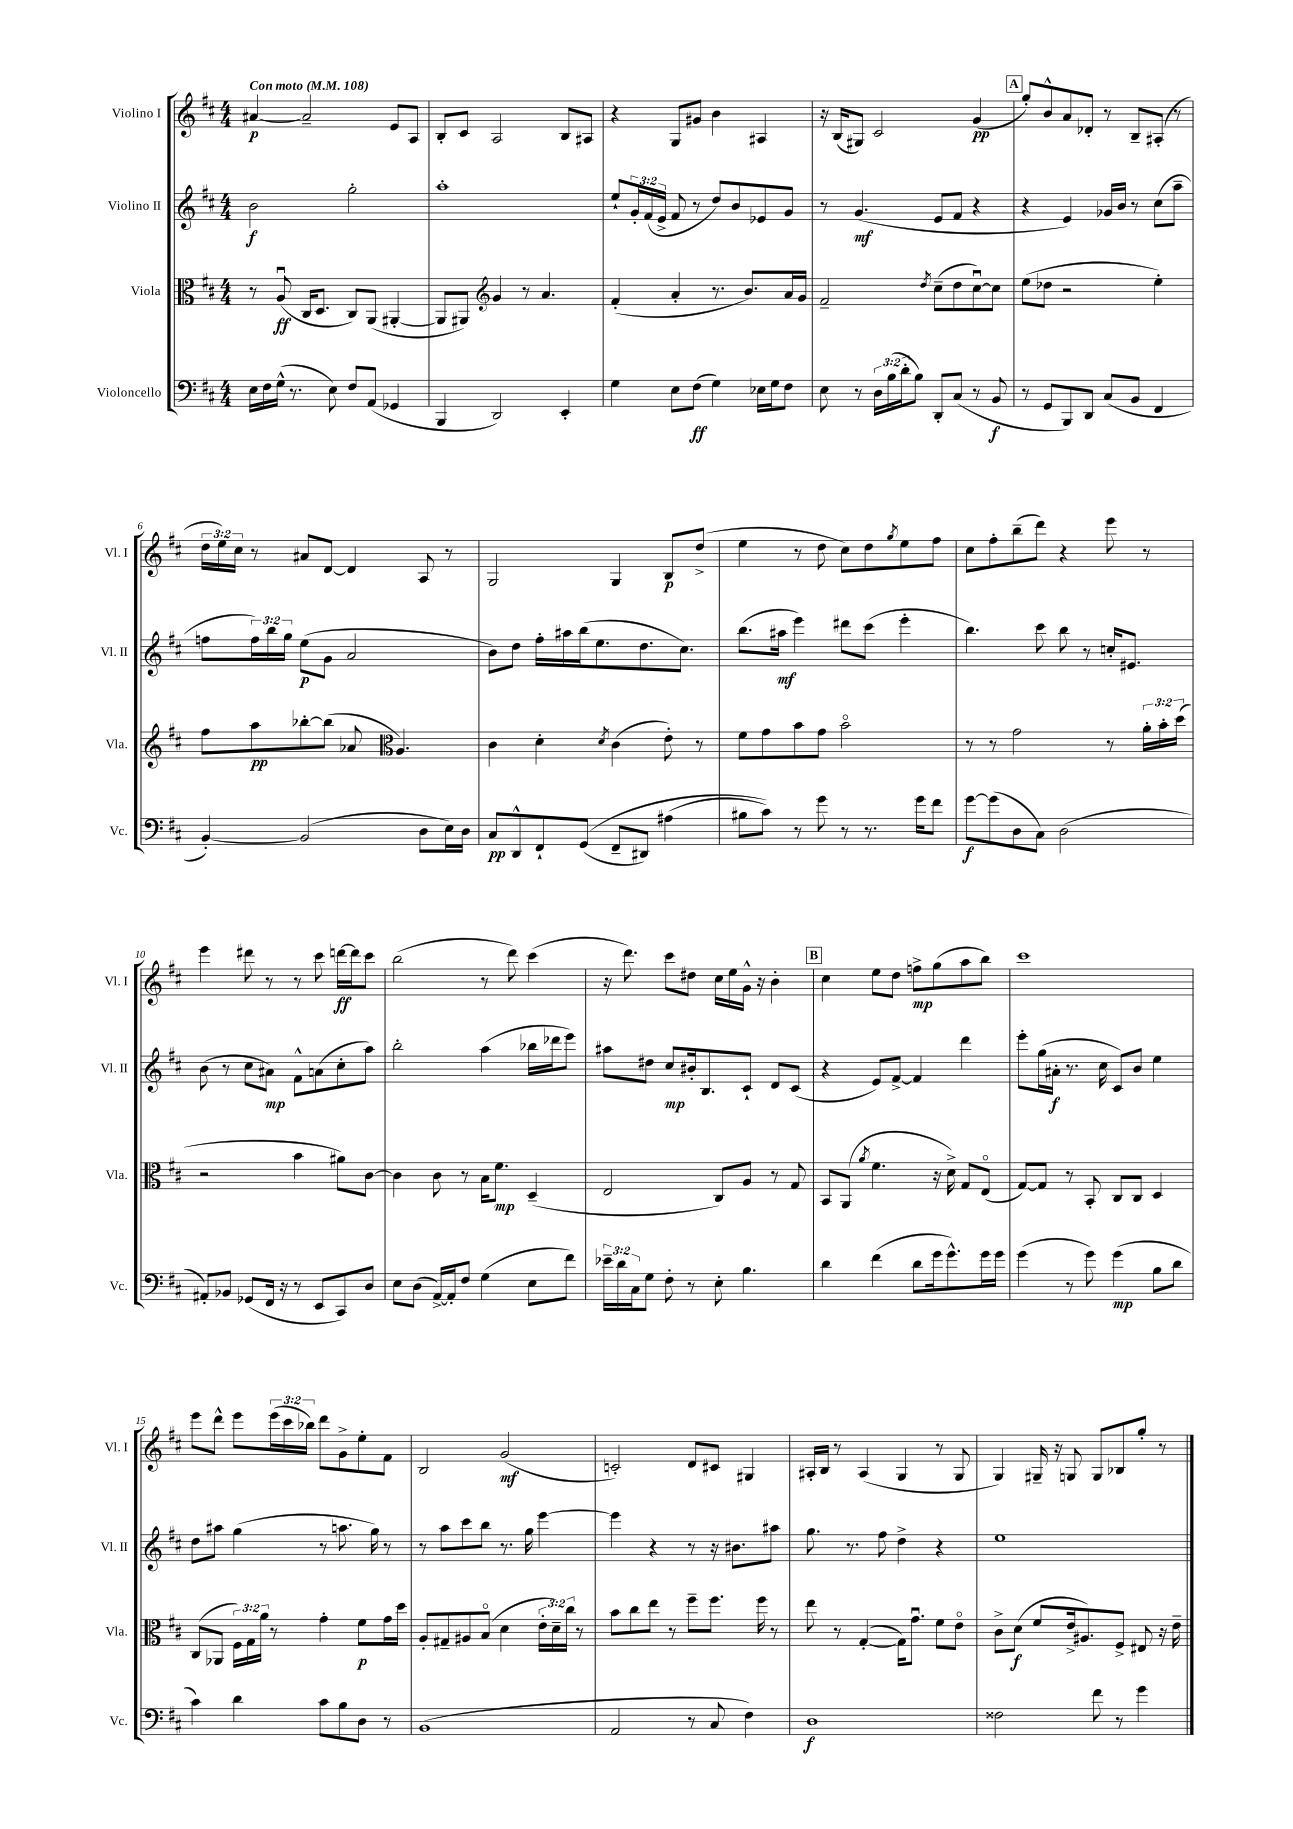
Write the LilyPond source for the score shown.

<<
\new StaffGroup <<
\new Staff = "s0" \with { instrumentName = "Violino I" shortInstrumentName = "Vl. I" } {
    \clef treble \key d \major \numericTimeSignature \time 4/4 \override Staff.TupletNumber.text = #tuplet-number::calc-fraction-text \tempo "Con moto" 4 = 108
    ais'4~\p ais'2-- e'8 a8 |
    b8-. cis'8 a2 b8 ais8 |
    r4 g8 gis'8 b'4 ais4 |
    r16 b16( gis8) cis'2 g'4\pp( |
    \mark \markup { \box "A" } g''8-.) b'8-^ a'8 des'8-. r8 b8-- ais8-.( r8 |
    \tuplet 3/2 { d''16 e''16) cis''16 } r8 ais'8 d'8~ d'4 a8 r8 |
    g2 g4 b8\p d''8->( |
    e''4 r8 d''8 cis''8) d''8 \acciaccatura { g''8 } e''8 fis''8 |
    cis''8 fis''8-. b''8--( d'''8) r4 e'''8 r8 |
    e'''4 dis'''8 r8 r8 cis'''8 d'''16~\ff d'''16 cis'''8 |
    b''2( r8 d'''8) cis'''4( |
    r16 d'''8.) cis'''8 dis''8 cis''16 e''16 g'16-^ r16 b'4-. |
    \mark \markup { \box "B" } cis''4 e''8 d''8 f''8->\mp g''8( a''8 b''8) |
    cis'''1 |
    e'''8 d'''8-^ e'''8 \tuplet 3/2 { e'''16( cis'''16 bes''16) } d'''8 g'8-> e''8-. fis'8 |
    b2 g'2\mf( |
    c'2-.) d'8 cis'8 gis4 |
    ais16-. b16 r8 ais4( g4 r8 g8 |
    g4) gis16-- r16 g8 g8 bes8 g''8-. r8 \bar "|." |
}
\new Staff = "s1" \with { instrumentName = "Violino II" shortInstrumentName = "Vl. II" } {
    \clef treble \key d \major \numericTimeSignature \time 4/4 \override Staff.TupletNumber.text = #tuplet-number::calc-fraction-text
    b'2\f g''2-. |
    a''1-. |
    e''8-! \tuplet 3/2 { g'16-. fis'16( e'16-> } fis'8 r8 d''8) b'8 ees'8 g'8 |
    r8 g'4.\mf( e'8 fis'8 r4 |
    \mark \markup { \box "A" } r4 e'4) ges'16 b'16 r8 cis''8( a''8-- |
    f''8 \tuplet 3/2 { f''16) b''16 g''16 } e''8\p( g'8 a'2 |
    b'8) d''8 fis''16-. ais''16 b''16( e''8. d''8. cis''8.) |
    b''8.( ais''16\mf e'''4) dis'''8 cis'''8( e'''4-. |
    b''4.) cis'''8 b''8 r8 c''16-. eis'8. |
    b'8( r8 cis''8 ais'8\mp) fis'8-^ a'8( cis''8-. a''8) |
    b''2-. a''4( bes''16 des'''16 e'''8) |
    ais''8 dis''8 cis''8\mp bis'16-. b8. cis'8-! d'8 cis'8( |
    \mark \markup { \box "B" } r4 e'8) fis'8~-> fis'4 d'''4 |
    e'''8-. g''16( ais'16-.\f r8. cis''16 cis'8) b'8 e''4 |
    d''8 ais''8 g''4( r8 a''8. g''16) r8 |
    r8 a''8 cis'''8 b''8 r8. g''16 e'''4~ |
    e'''4 r4 r8 r16 bis'8. ais''8 |
    g''8. r8. fis''8 d''4-> r4 |
    e''1 \bar "|." |
}
\new Staff = "s2" \with { instrumentName = "Viola" shortInstrumentName = "Vla." } {
    \clef alto \key d \major \numericTimeSignature \time 4/4 \override Staff.TupletNumber.text = #tuplet-number::calc-fraction-text
    r8 a8\downbow\ff( cis16 d8. cis8) a,8( ais,4~-. |
    ais,8 ais,8) \clef treble g'4 r8 a'4. |
    fis'4-.( a'4-. r8. b'8.) a'16 g'16 |
    fis'2-- \acciaccatura { d''8 } cis''8--( d''8 cis''8~\downbow) cis''8 |
    \mark \markup { \box "A" } e''8( des''8 r2 e''4-.) |
    fis''8 a''8\pp bes''8~-. bes''8( aes'8 \clef alto a4.) |
    cis'4 d'4-. \acciaccatura { d'8 } cis'4( e'8-.) r8 |
    fis'8 g'8 b'8 g'8 b'2\flageolet |
    r8 r8 g'2 r8 \tuplet 3/2 { a'16-. b'16-. d''16( } |
    r2 b'4 ais'8) cis'8~ |
    cis'4 cis'8 r8 b16 fis'8.\mp d4--( |
    e2 cis8) a8 r8 g8 |
    \mark \markup { \box "B" } b,8 a,8( \acciaccatura { a'8 } fis'4. r16 d'16->) g8 e8\flageolet( |
    g8~) g8 r8 b,8-. cis8 cis8 d4 |
    cis8( aes,8 \tuplet 3/2 { fis16) g16 a'16 } r8 g'4-. fis'8\p g'16 d''16 |
    a8-. gis8-- ais8 b8\flageolet( d'4 \tuplet 3/2 { e'16-. d'16--) cis''16 } r8 |
    b'8 cis''8 e''8 r8 fis''8-- fis''8. fis''16 r8 |
    e''8 r8 g4~-.( g16) g'8.\downbow fis'8 e'8\flageolet |
    cis'8-> d'8\f( fis'8 e'16-> ais8.) fis8-> eis8 r16 e'16-- \bar "|." |
}
\new Staff = "s3" \with { instrumentName = "Violoncello" shortInstrumentName = "Vc." } {
    \clef bass \key d \major \numericTimeSignature \time 4/4 \override Staff.TupletNumber.text = #tuplet-number::calc-fraction-text
    e16 fis16 g16-^( r8. e8) fis8 a,8( ges,4 |
    b,,4 d,2) e,4-. |
    g4 e8 fis8\ff( g4) ees16 g16 fis8 |
    e8 r8 \tuplet 3/2 { d16 b16( d'16-. } b8) d,8-. cis8( r8 b,8\f |
    \mark \markup { \box "A" } r8 g,8 b,,8) d,8 cis8( b,8 fis,4 |
    b,4~-.) b,2( d8 e16) d16 |
    cis8\pp d,8-^ fis,8-! g,8(\( fis,8-- dis,8) ais4( |
    bis8 cis'8)\) r8 g'8 r8 r8. g'16 fis'8 |
    g'8~\f g'8( d8 cis8) d2( |
    ais,8-.) bes,8 ges,8( fis,16 r16 r8 e,8 cis,8) d8 |
    e8 d8( a,16~->) a,16-. fis8 g4( e8 fis'8) |
    \tuplet 3/2 { ees'16-- d'16 cis16 } g8 fis8-. r8 e8-. b4. |
    \mark \markup { \box "B" } d'4 fis'4( d'8 g'16 g'8.-^) g'16 g'16 |
    g'4( r8 g'8) g'4\mp( b8 d'8 |
    cis'4) d'4 cis'8 b8 d8 r8 |
    b,1( |
    a,2 r8 cis8 fis4) |
    d1\f |
    fisis2 fis'8 r8 g'4 \bar "|." |
}
>>
>>
